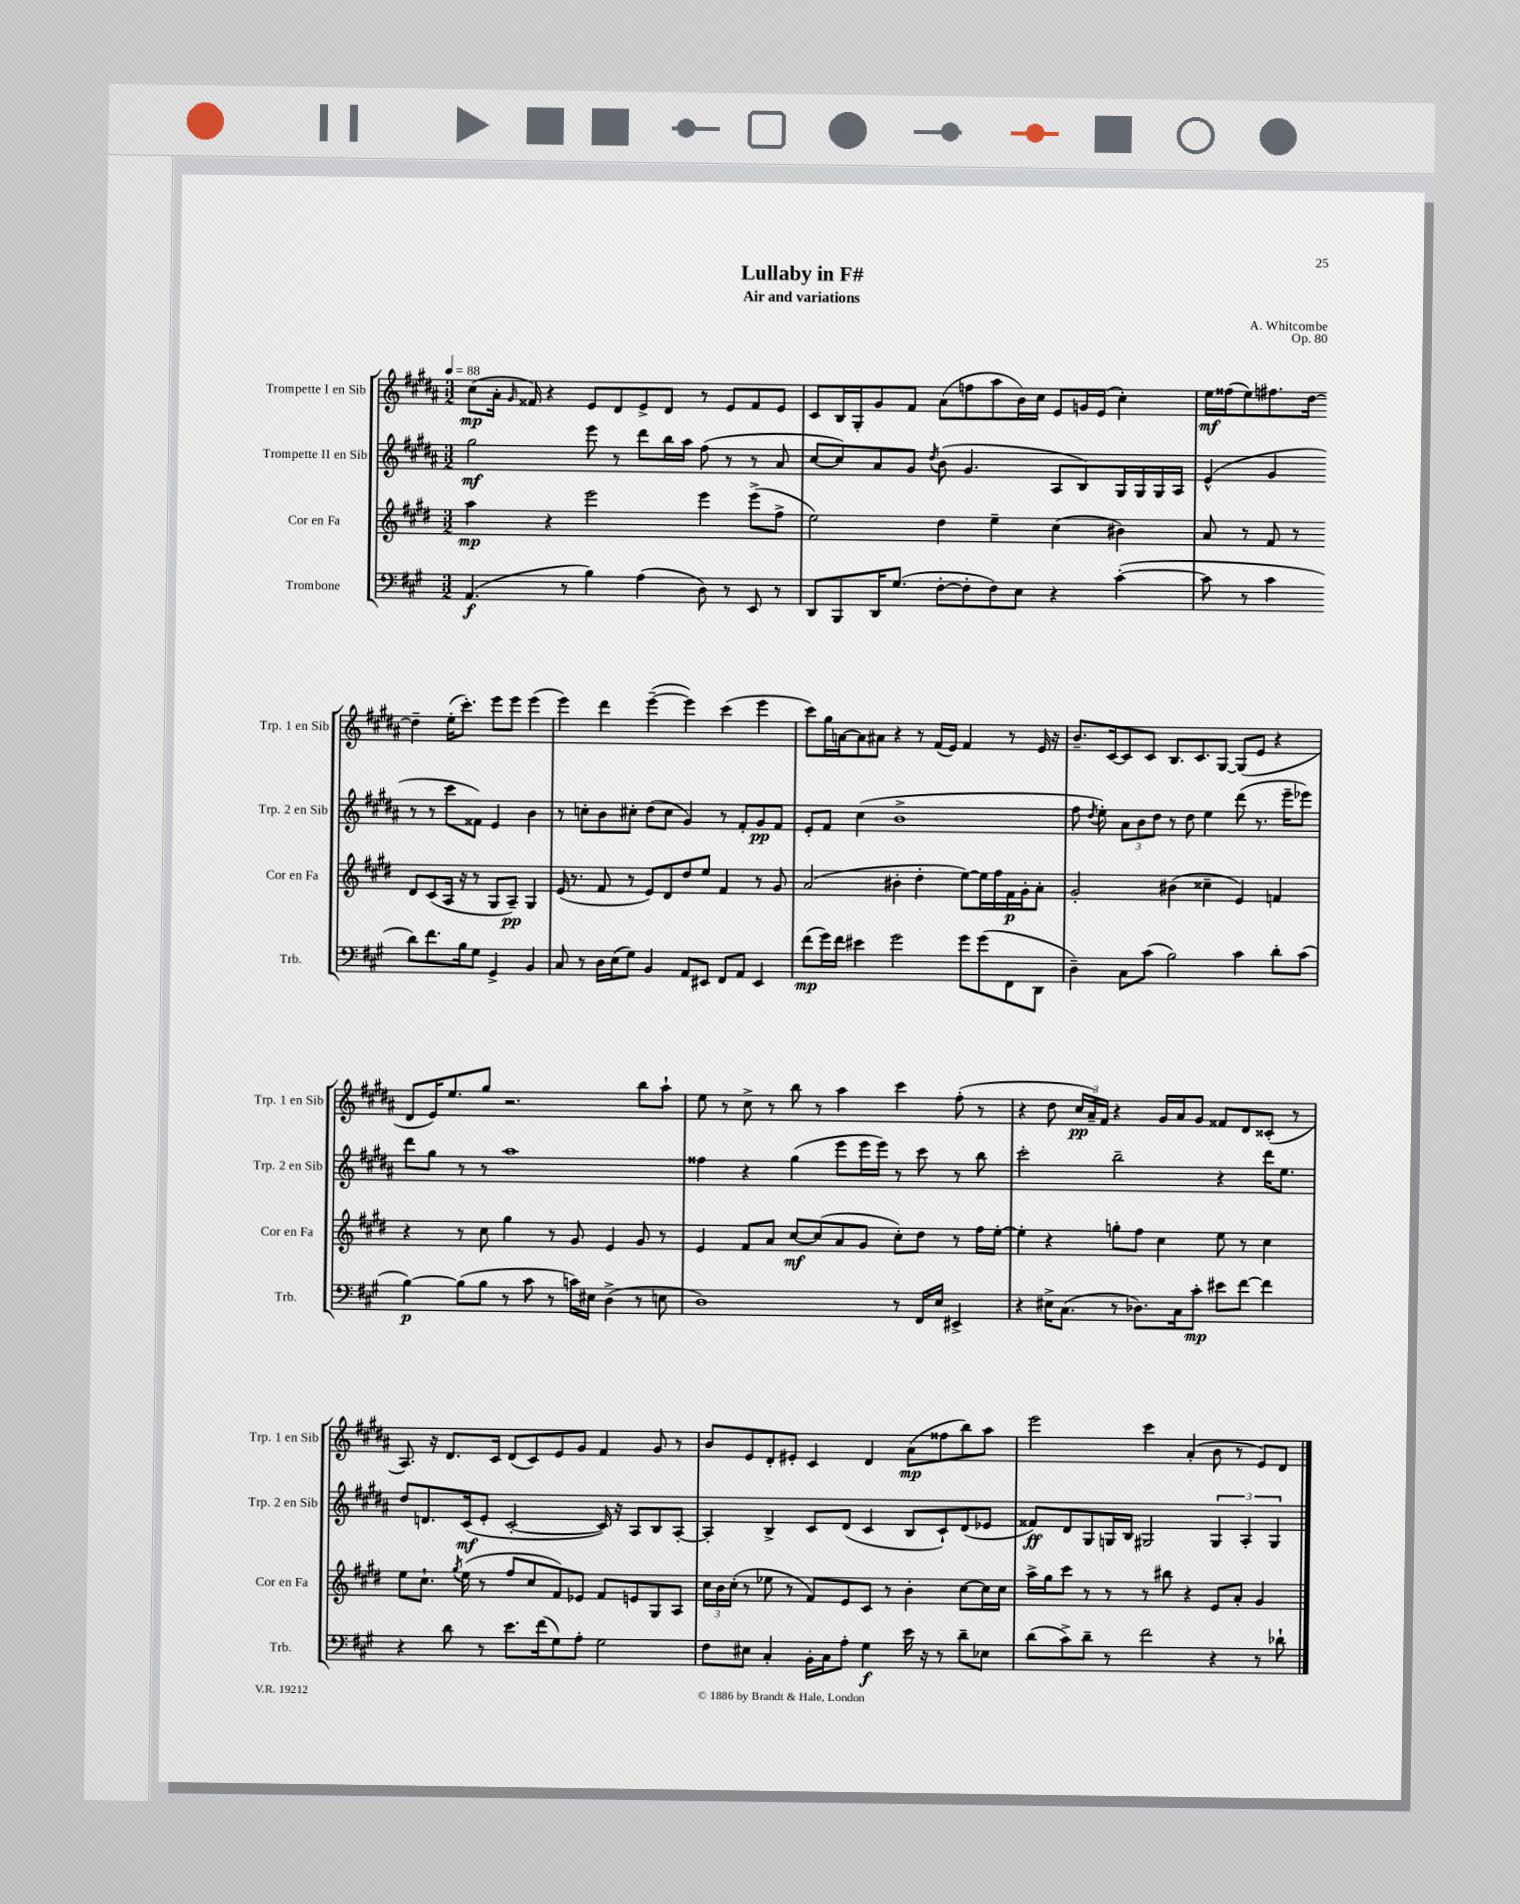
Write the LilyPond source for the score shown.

\header { title = "Lullaby in F#" composer = "A. Whitcombe" subtitle = "Air and variations" opus = "Op. 80" }
<<
\new StaffGroup <<
\new Staff = "s0" \with { instrumentName = "Trompette I en Sib" shortInstrumentName = "Trp. 1 en Sib" } {
    \clef treble \key b \major \numericTimeSignature \time 3/2 \tempo 4 = 88
    \autoBeamOff cis''8[\mp( ais'16]-. \grace { gis'16 } fisis'16) r4 e'8[ dis'8 e'8-> dis'8] r8 e'8[ fisis'8 e'8] |
    cis'8[ b16 gis16-. gis'8 fis'8] ais'8[( f''8 ais''8 b'16) cis''16] e'8[ g'16 e'16]( cis''4-.) |
    e''16[\mf fisis''16( e''8) fis''8. dis''16]~ dis''4-- e''16[-.( cis'''8.]-.) e'''8[ e'''8] e'''4( |
    e'''4) dis'''4 e'''4~--( e'''4) cis'''4( e'''4 |
    cis'''8[) gis''16 a'16~ a'8 ais'8] r4 r8 fis'16[( e'16]) fis'4 r8 e'16 r16 |
    b'8.[-- cis'16~ cis'8 cis'8] b8.[ cis'8. gis8]~ gis8[( e'8] r4 |
    dis'8[ e'16) e''8. gis''8] r2. b''8[ ais''8]-! |
    e''8 r8 cis''8-> r8 b''8 r8 ais''4 cis'''4 fis''8-.( r8 |
    r4 dis''8 \tuplet 3/2 { cis''16[\pp ais'16--) fis'16] } r4 gis'16[ ais'16 gis'8] fisis'8[ dis'8 cisis'8]-.( r8 |
    ais8.) r16 dis'8.[ cis'16] dis'8[( cis'8) e'8 gis'8] fis'4 gis'8 r8 |
    b'8[ e'8 dis'8-. eis'8]-. cis'4 dis'4 ais'8[\mp( fisis''8 b''8) ais''8] |
    e'''2 cis'''4 ais'4-.( b'8 r8 e'8[) dis'8] \bar "|." |
}
\new Staff = "s1" \with { instrumentName = "Trompette II en Sib" shortInstrumentName = "Trp. 2 en Sib" } {
    \clef treble \key b \major \numericTimeSignature \time 3/2
    \autoBeamOff gis''2\mf e'''8 r8 dis'''8[ b''16 ais''16] fis''8( r8 r8 ais'8 |
    cis''8[~ cis''8) ais'8 gis'8] \acciaccatura { dis''8 } b'8( gis'4. ais8[ b8) gis16 gis16 gis16 ais16] |
    e'4-^( gis'4 r8 r8 cis'''8[ fisis'8]) e'4 b'4 |
    r8 c''8[-. b'8 cis''8]-. dis''8[( cis''8] gis'4) r8 fis'8[-. gis'8\pp fis'8] |
    e'8[-. fis'8] cis''4( b'1-> |
    fis''8 \acciaccatura { dis''8 } e''8-.) \tuplet 3/2 { ais'8[ b'8 dis''8] } r8 dis''8 e''4 dis'''8( r8. e'''16[-- ees'''8]) |
    dis'''8[ gis''8] r8 r8 ais''1 |
    fisis''4 r4 gis''4( e'''8[ e'''16 e'''16]) r8 cis'''8 r8 b''8 |
    cis'''2-. b''2-- r4 dis'''16[ e''8.] |
    dis''8[ d'8. cis'16\mf( e'8]-. cis'2~-. cis'16) r16 ais8[ b8 ais8]~-. |
    ais4-. b4-> cis'8[ dis'8]( cis'4 b8[ cis'8-!) dis'8( ees'8] |
    fisis'8[\ff) dis'8 gis8 g16 b16] gis2 \tuplet 3/2 { gis4 ais4-. gis4 } \bar "|." |
}
\new Staff = "s2" \with { instrumentName = "Cor en Fa" shortInstrumentName = "Cor en Fa" } {
    \clef treble \key e \major \numericTimeSignature \time 3/2
    \autoBeamOff a''4\mp r4 e'''2 e'''4 e'''8[->( fis''8]-> |
    e''2) dis''4 e''4-- cis''4( bis'4) |
    a'8 r8 fis'8 r8 dis'8[ cis'8( a16] r16 r8 gis8[ a8]--\pp) gis4 |
    e'16( r8. fis'8 r8 e'8[) dis'8 dis''8 e''8] fis'4 r8 gis'8 |
    a'2( bis'4-. dis''4-. e''8[~) e''16 fis''16 fis'16\p gis'16-. a'8]-. |
    gis'2-. bis'4( cisis''4-- e'4) f'4 |
    r4 r8 cis''8 gis''4 r8 gis'8 e'4 gis'8 r8 |
    e'4 fis'8[ a'8] cis''8[~\mf cis''8( a'8 gis'8] cis''8[-.) dis''8] r8 fis''16[ e''16]~-. |
    e''4-. r4 g''8[-. fis''8] cis''4 e''8 r8 cis''4 |
    e''8[ cis''8.]-! \acciaccatura { gis''8 } e''16( r8 fis''8[ cis''8 fis'8) ees'8] fis'8[ e'8 gis8 a8] |
    \tuplet 3/2 { cis''16[ b'16 cis''16]-.( } r8 ees''8 r8 fis'8[) e'8 cis'8] r8 b'4-. cis''8[~ cis''16 cis''16] |
    a''16[-> gis''16 cis'''8] r8 r8 r8 bis''8 r4 e'8[ a'8]-. gis'4 \bar "|." |
}
\new Staff = "s3" \with { instrumentName = "Trombone" shortInstrumentName = "Trb." } {
    \clef bass \key a \major \numericTimeSignature \time 3/2
    \autoBeamOff a,4.\f( r8 b4) a4( d8) r8 e,8 r8 |
    d,8[ b,,8 d,16 gis8.]( fis8[~-. fis8-. fis8) e8] r4 cis'4~-.( |
    cis'8 r8 cis'4 d'8[) fis'8. b16 gis8] gis,4-> b,4 |
    cis8 r8 d16[ e16( gis8]) b,4 a,8[ eis,8] fis,8[ a,8] eis,4 |
    fis'8[\mp( gis'16) fis'16] eis'4 gis'2 gis'8[ gis'8( fis,8 d,8] |
    d4--) cis8[ cis'8]( b2) cis'4 d'8[-. cis'8]( |
    b4~\p) b8[( b8] r8 cis'8 r8 c'16[) eis16] d4->( r8 e8 |
    d1) r8 fis,16[ e16] eis,4-> |
    r4 eis16[-> cis8.]( r8 des8.[) cis16 cis'8]-.\mp eis'8[ fis'8]~ fis'4 |
    r4 d'8 r8 e'8.[ fis'16( gis8) a8]-. gis2 |
    fis8[ eis8] cis4-. b,16[-. cis16 a8]-. gis4\f e'16 r16 r8 d'8[-- ees8] |
    d'8[( cis'8->) d'8]-- r8 fis'2 r4 r8 des'8-! \bar "|." |
}
>>
>>
\layout { \context { \Score \remove "Bar_number_engraver" } }
